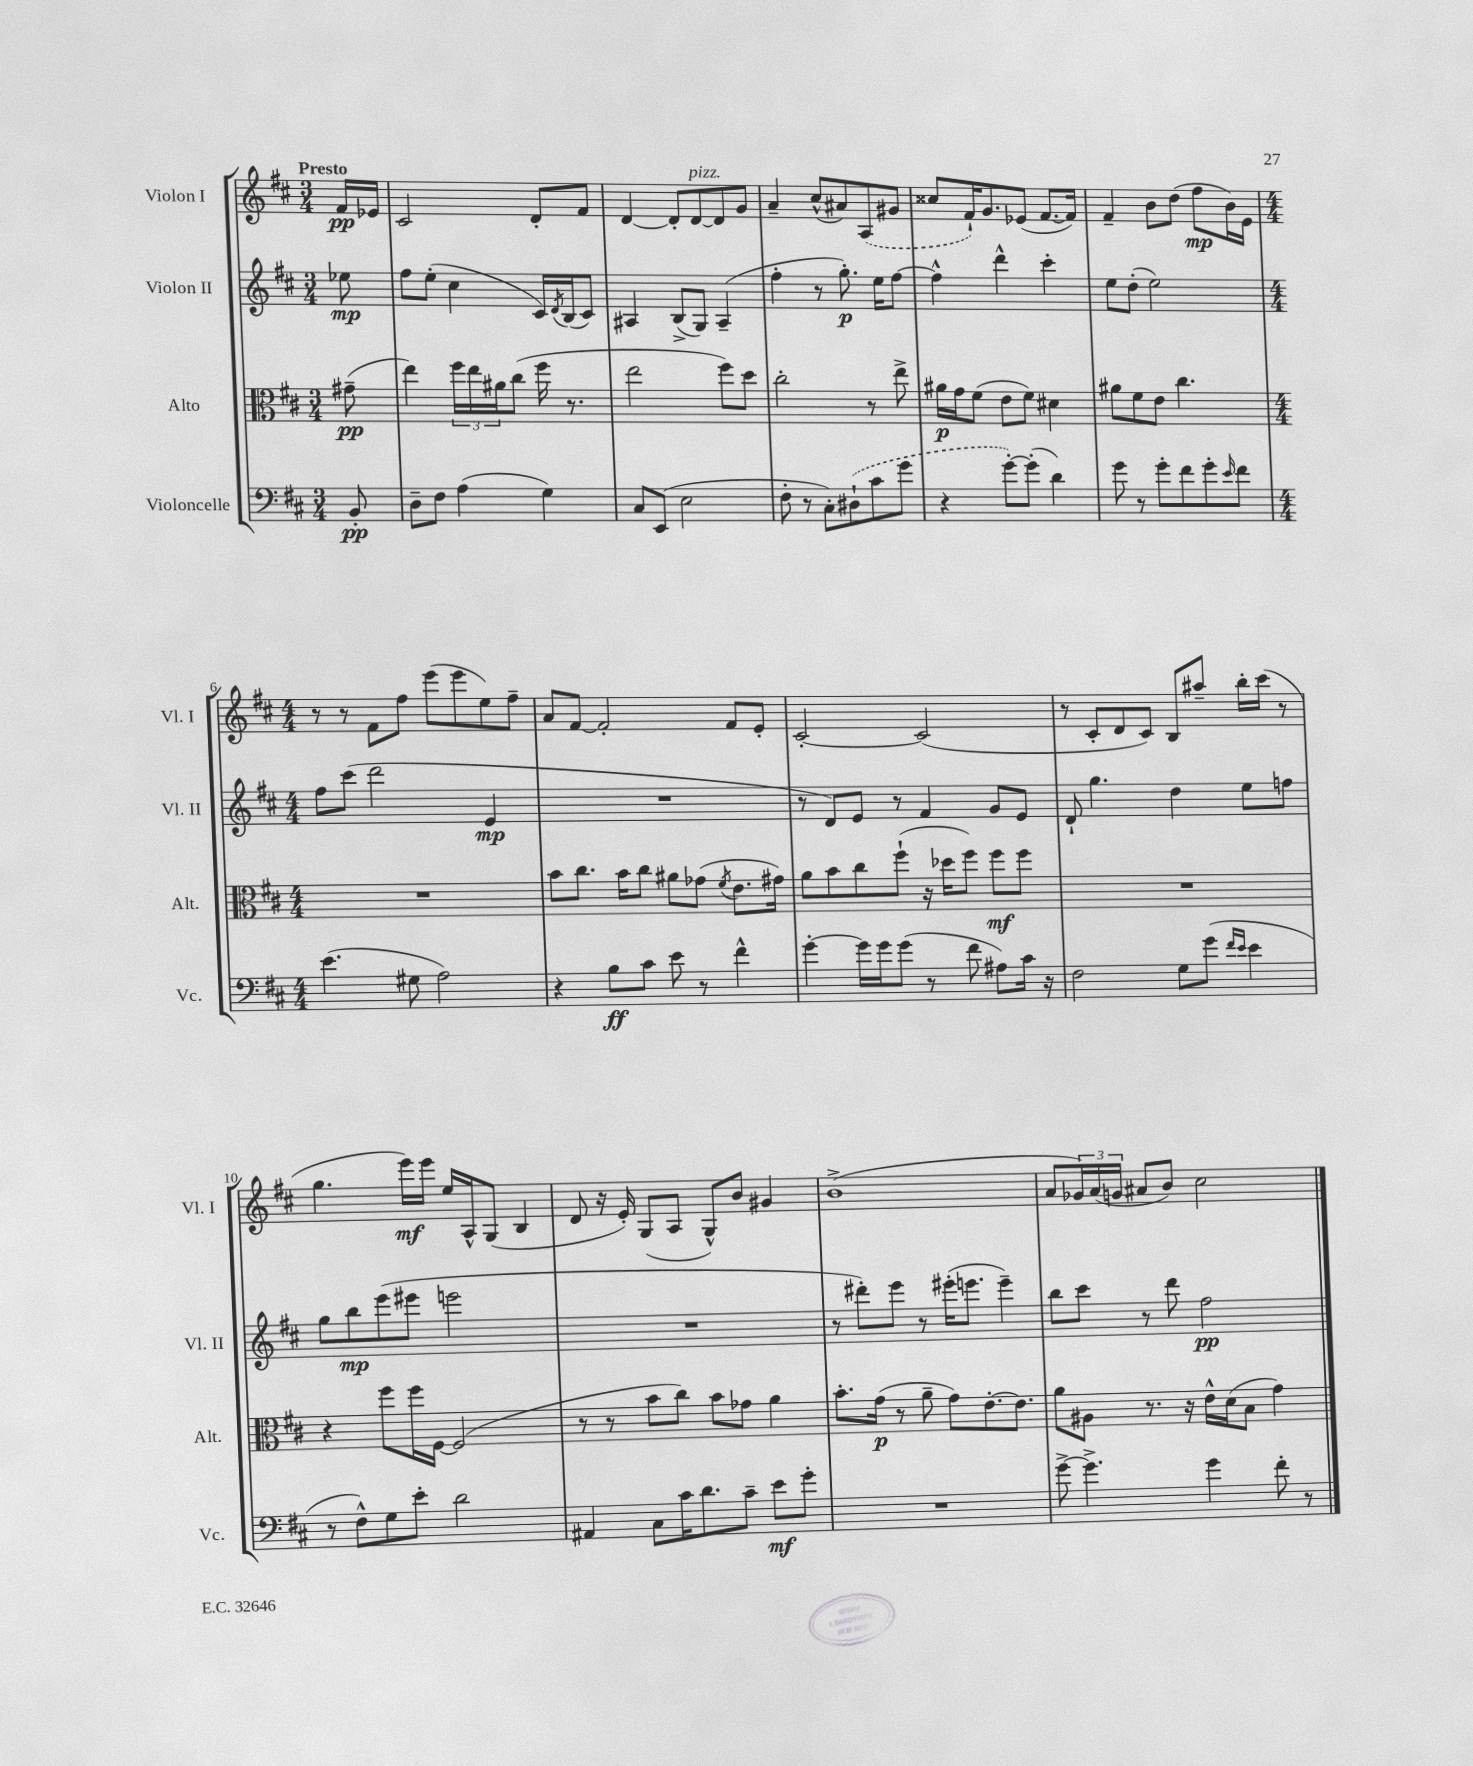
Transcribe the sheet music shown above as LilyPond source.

<<
\new StaffGroup <<
\new Staff = "s0" \with { instrumentName = "Violon I" shortInstrumentName = "Vl. I" } {
    \clef treble \key d \major \numericTimeSignature \time 3/4 \partial 8 \tempo "Presto"
    fis'16\pp ees'16 |
    cis'2 d'8-. fis'8 |
    d'4~ d'8-. d'8~^\markup { \italic "pizz." } d'8 g'8 |
    a'4-- cis''8-^( ais'8) \once \slurDashed a8( gis'8 |
    cisis''8 fis'16-!) g'8. ees'8( fis'8.~ fis'16) |
    fis'4-- b'8 d''8( fis''8\mp b'16) e'16 |
    \numericTimeSignature \time 4/4 r8 r8 fis'8 fis''8 e'''8( e'''8 e''8) fis''8-- |
    a'8 fis'8~ fis'2-. fis'8 e'8-. |
    cis'2~-. cis'2( |
    r8 cis'8-. d'8 cis'8) b8 ais''8-- b''16-. cis'''16( r8 |
    g''4. e'''16\mf) e'''16 e''16 a16-^ g8( b4 |
    d'8 r16 e'16-.) g8( a8 g8-^) b'8 gis'4 |
    b'1->( |
    a'8 \tuplet 3/2 { ges'16) a'16( g'16 } ais'8 b'8) cis''2 \bar "|." |
}
\new Staff = "s1" \with { instrumentName = "Violon II" shortInstrumentName = "Vl. II" } {
    \clef treble \key d \major \numericTimeSignature \time 3/4 \partial 8
    ees''8\mp |
    fis''8 e''8-.( cis''4 cis'16) \acciaccatura { d'8 } b16( cis'8) |
    ais4 b8->( g8) ais4--( |
    fis''4-. r8 g''8.-.\p) e''16 fis''8~ |
    fis''4-^ d'''4-^ cis'''4-. |
    e''8 d''8-.( e''2) |
    \numericTimeSignature \time 4/4 fis''8 cis'''8( d'''2 e'4\mp |
    R1 |
    r8 d'8) e'8 r8 fis'4 g'8 e'8 |
    d'8-! g''4. d''4 e''8 f''8 |
    g''8 b''8\mp e'''8( eis'''8 e'''2 |
    R1 |
    r8 dis'''8-.) e'''8 r8 eis'''16-.( e'''8. e'''4--) |
    b''8 cis'''8 r8 d'''8 fis''2\pp \bar "|." |
}
\new Staff = "s2" \with { instrumentName = "Alto" shortInstrumentName = "Alt." } {
    \clef alto \key d \major \numericTimeSignature \time 3/4 \partial 8
    gis'8--\pp( |
    e''4) \tuplet 3/2 { fis''16 e''16 ais'16 } cis''8( fis''16 r8. |
    e''2 fis''8) d''8 |
    cis''2-. r8 e''8-> |
    ais'16\p g'16 fis'8( e'8 fis'8) dis'4 |
    ais'8 fis'8 e'8 cis''4. |
    \numericTimeSignature \time 4/4 R1 |
    b'8 cis''8. b'16 cis''8 ais'8 ges'8( \acciaccatura { fis'8 } e'8. gis'16) |
    a'8 b'8 cis''8 fis''8-!( r16 des''16 fis''8) fis''8\mf fis''8 |
    R1 |
    r4 fis''8 fis''16 fis16~ fis2( |
    r8 r8 b'8 cis''8) b'8 ges'8 a'4 |
    b'8.-. g'16\p( r8 a'8-- g'8) e'8.~-. e'8. |
    a'8 ais8 r8. r16 e'16-^ d'16( b8 g'4) \bar "|." |
}
\new Staff = "s3" \with { instrumentName = "Violoncelle" shortInstrumentName = "Vc." } {
    \clef bass \key d \major \numericTimeSignature \time 3/4 \partial 8
    b,8-.\pp |
    d8-- fis8 a4( g4) |
    cis8 e,8( e2 |
    fis8-. r8 cis8-.) \once \slurDashed dis8-!( cis'8 g'8 |
    r4 g'8~-.) g'8-.( d'4) |
    g'8 r8 g'8-. fis'8 g'8-. \grace { e'16 } fis'8 |
    \numericTimeSignature \time 4/4 e'4.( gis8 a2) |
    r4 b8\ff cis'8 e'8 r8 fis'4-^ |
    g'4~-. g'16 g'16 g'8( r8 fis'8 ais8) cis'16 r16 |
    fis2 g8 g'8( \grace { fis'16 e'16 } e'4 |
    r8 fis8-^) g8 e'8-. d'2 |
    ais,4 cis8 cis'16 d'8. cis'8-- e'8\mf g'8-. |
    R1 |
    g'8~-> g'4.-> g'4 fis'8-. r8 \bar "|." |
}
>>
>>
